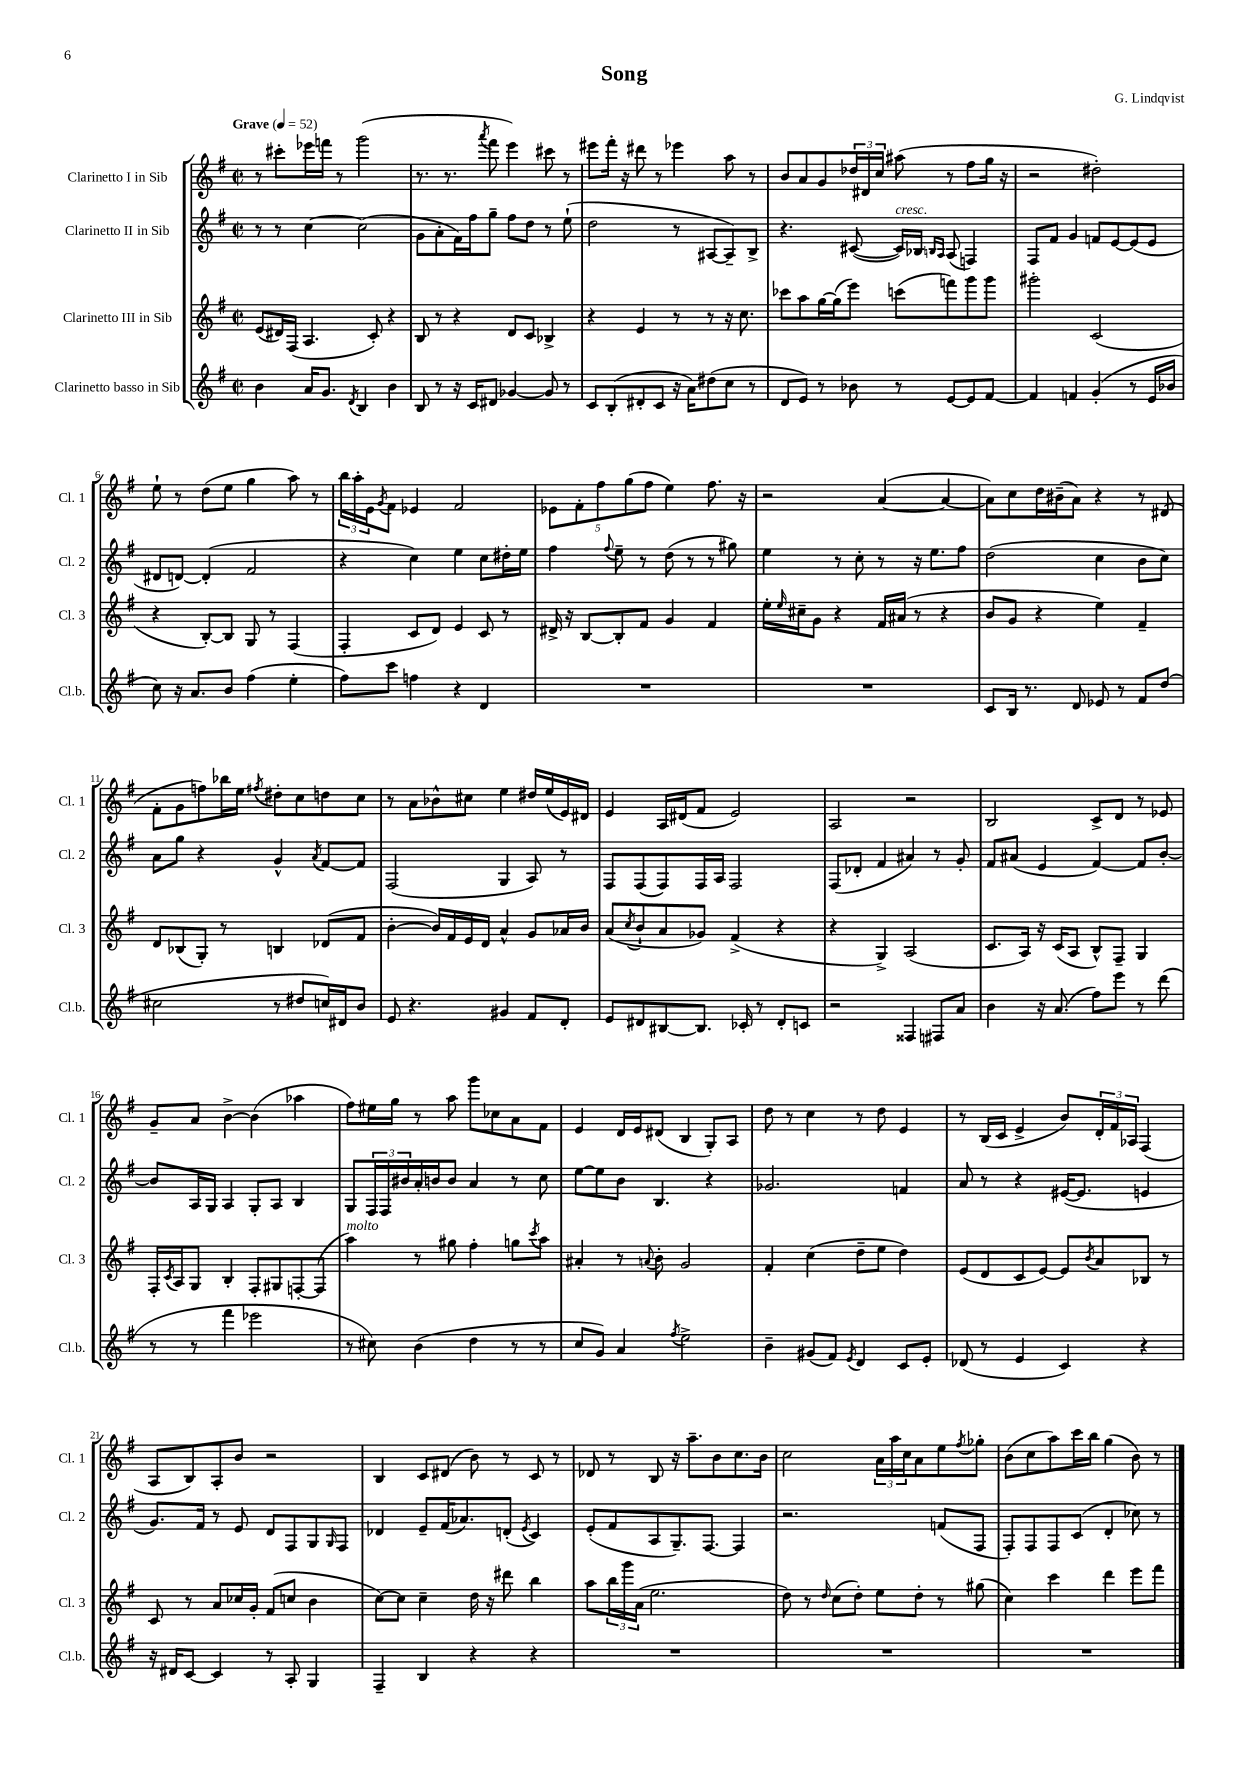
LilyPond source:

\header { title = "Song" composer = "G. Lindqvist" }
<<
\new StaffGroup <<
\new Staff = "s0" \with { instrumentName = "Clarinetto I in Sib" shortInstrumentName = "Cl. 1" } {
    \clef treble \key g \major \defaultTimeSignature \time 2/2 \tempo "Grave" 4 = 52
    r8 cis'''8-. ees'''16 f'''16 r8 g'''2( |
    r8. r8. \acciaccatura { a'''8 } fis'''8 e'''4) cis'''8 r8 |
    eis'''8 fis'''16-. r16 dis'''8 r8 ees'''4 a''8 r8 |
    b'8 a'8 g'8 \tuplet 3/2 { des''16 dis'16 c''16 } ais''8( r8 fis''8 g''16 r16 |
    r2 dis''2-.) |
    e''8-! r8 d''8( e''8 g''4 a''8) r8 |
    \tuplet 3/2 { b''16 a''16-. e'16 } \acciaccatura { g'8 } fis'8 ees'4 fis'2 |
    \tuplet 5/4 { ees'8 fis'8-. fis''8 g''8( fis''8 } e''4) fis''8. r16 |
    r2 a'4~( a'4~ |
    a'8) c''8 d''16 bis'16--( a'8) r4 r8 dis'8( |
    fis'8-. g'8 f''8) bes''16 e''16 \acciaccatura { fis''8 } dis''8-. c''8 d''8 c''8 |
    r8 a'8 bes'8-^ cis''8 e''4 dis''16 e''16( e'16) dis'16 |
    e'4 a16 dis'16( fis'8 e'2) |
    a2 r2 |
    b2 c'8-> d'8 r8 ees'8 |
    g'8-- a'8 b'4~-> b'4( aes''4 |
    fis''8) eis''16 g''16 r8 a''8 g'''8 ces''8 a'8 fis'8 |
    e'4 d'16 e'16 dis'8( b4 g8-.) a8 |
    d''8 r8 c''4 r8 d''8 e'4 |
    r8 b16( c'16 e'4-> b'8) \tuplet 3/2 { d'16-. fis'16 aes16 } fis4( |
    a8 b8) a8-. b'8 r2 |
    b4 c'8 dis'8( b'8) r8 c'8 r8 |
    des'8 r8 b8 r16 a''8.-- b'8 c''8. b'16 |
    c''2 \tuplet 3/2 { a'16 a''16 c''16 } a'8 e''8 \acciaccatura { fis''8 } ges''8-. |
    b'8( c''8 a''8) c'''16 b''16 g''4( b'8) r8 \bar "|." |
}
\new Staff = "s1" \with { instrumentName = "Clarinetto II in Sib" shortInstrumentName = "Cl. 2" } {
    \clef treble \key g \major \defaultTimeSignature \time 2/2
    r8 r8 c''4~ c''2( |
    g'8 a'8-. fis'16) fis''16 g''8-- fis''8 d''8 r8 e''8-!( |
    d''2 r8 ais8~ ais8--) b8-> |
    r4. cis'8~( cis'16^\markup { \italic "cresc." }) bes16 \grace { b16 a16 } a8( f4) |
    fis8 fis'8 g'4 f'8 e'8~ e'8( e'8 |
    dis'8 d'8~) d'4-.( fis'2 |
    r4 c''4) e''4 c''8 dis''16-. e''16 |
    fis''4 \appoggiatura { fis''8 } e''8-- r8 d''8( r8 r8 gis''8) |
    e''4 r8 c''8-. r8 r16 e''8. fis''8 |
    d''2( c''4 b'8 c''8) |
    a'8 g''8 r4 g'4-^ \acciaccatura { a'8 } fis'8~ fis'8 |
    fis2( g4 a8) r8 |
    fis8 fis8( fis8) fis16 a16 fis2 |
    fis8( des'8-. fis'4 ais'4) r8 g'8-. |
    fis'8 ais'8( e'4 fis'4~) fis'8 b'8~-. |
    b'8 a16 g16 a4 g8-. a8 b4 |
    g8 \tuplet 3/2 { fis16 fis16 bis'16 } a'16-. b'16 b'8 a'4 r8 c''8 |
    e''8~ e''8 b'8 b4. r4 |
    ges'2. f'4 |
    a'8 r8 r4 eis'16~( eis'8. e'4 |
    g'8.) fis'16 r8 e'8 d'8 fis8 g8 \grace { g16 } fis8 |
    des'4 e'8-- fis'16( aes'8.) d'8-.( \acciaccatura { e'8 } c'4) |
    e'8-.( fis'8 a8 g8.--) fis8.~ fis4 |
    r2. f'8( fis8 |
    fis8-.) fis8 fis8 c'8( d'4-. ces''8) r8 \bar "|." |
}
\new Staff = "s2" \with { instrumentName = "Clarinetto III in Sib" shortInstrumentName = "Cl. 3" } {
    \clef treble \key g \major \defaultTimeSignature \time 2/2
    e'8( dis'16) fis16( a4. c'8-.) r4 |
    b8 r8 r4 d'8 c'8 bes4-> |
    r4 e'4 r8 r8 r16 c''8. |
    ces'''8 a''8 g''16~ g''16( e'''8) c'''8( f'''8) g'''8 g'''8 |
    gis'''2-. c'2( |
    r4 b8~-.) b8 g8 r8 fis4( |
    fis4-. c'8 d'8) e'4 c'8 r8 |
    dis'16-> r16 b8~ b8-. fis'8 g'4 fis'4 |
    e''16-. \grace { e''16 } cis''16-- g'8 r4 fis'16 ais'16( r8 r4 |
    b'8 g'8 r4 e''4) fis'4-- |
    d'8 bes8( g8-.) r8 b4 des'8( fis'8 |
    b'4~-. b'16) fis'16 e'16 d'16 a'4-^ g'8 aes'16 b'16 |
    a'8( \acciaccatura { c''8 } b'8-! a'8 ges'8) fis'4->( r4 |
    r4 g4->) a2( |
    c'8. a16) r16 c'16( a8 b8-^) fis8-- g4 |
    fis16-. \acciaccatura { c'8 } a16 g8 b4-. fis8-. gis8 f8~-. f8( |
    a''4^\markup { \italic "molto" }) r8 gis''8 fis''4-. g''8 \acciaccatura { c'''8 } a''8 |
    ais'4-. r8 \appoggiatura { a'8 } b'8-. g'2 |
    fis'4-. c''4( d''8-- e''8 d''4) |
    e'8( d'8 c'8 e'8~) e'8 \acciaccatura { b'8 } a'8 bes8 r8 |
    c'8 r8 a'8 ces''16 g'16-. fis'8( c''8 b'4 |
    c''8~) c''8 c''4-- d''16 r16 dis'''8 b''4 |
    a''8 \tuplet 3/2 { b''16 g'''16 a'16( } e''2. |
    d''8) r8 \grace { d''16 } c''8( d''8-.) e''8 d''8-. r8 gis''8( |
    c''4) c'''4 d'''4 e'''8 fis'''8 \bar "|." |
}
\new Staff = "s3" \with { instrumentName = "Clarinetto basso in Sib" shortInstrumentName = "Cl.b." } {
    \clef treble \key g \major \defaultTimeSignature \time 2/2
    b'4 a'16 g'8. \acciaccatura { d'8 } b4 b'4 |
    b8 r8 r16 c'16 dis'8 ges'4~ ges'8 r8 |
    c'8 b8-.( dis'8-. c'8 r16 a'16) dis''8( c''8 r8 |
    d'8 e'8) r8 bes'8 r8 e'8~ e'8 fis'8~ |
    fis'4 f'4 g'4-.( r8 e'16 bes'16 |
    c''8) r16 a'8. b'8 fis''4( e''4-. |
    fis''8) c'''8 f''4 r4 d'4 |
    R1 |
    R1 |
    c'8 b16 r8. d'8 ees'8 r8 fis'8 d''8( |
    cis''2 r8 dis''8 c''16) dis'16 b'8 |
    e'8 r4. gis'4 fis'8 d'8-. |
    e'8 dis'8 bis8~ bis8. ces'16-. r8 dis'8-. c'8 |
    r2 fisis4 fis8 a'8 |
    b'4 r16 a'8.( fis''8) e'''8 r8 d'''8( |
    r8 r8 fis'''4 ees'''2 |
    r8 cis''8) b'4( d''4 r8 r8 |
    c''8 g'8) a'4 \acciaccatura { fis''8 } e''2-> |
    b'4-- gis'8( fis'8) \acciaccatura { e'8 } d'4 c'8 e'8-. |
    des'8( r8 e'4 c'4) r4 |
    r16 dis'16 c'8~ c'4 r8 a8-. g4 |
    fis4-- b4 r4 r4 |
    R1 |
    R1 |
    R1 \bar "|." |
}
>>
>>
